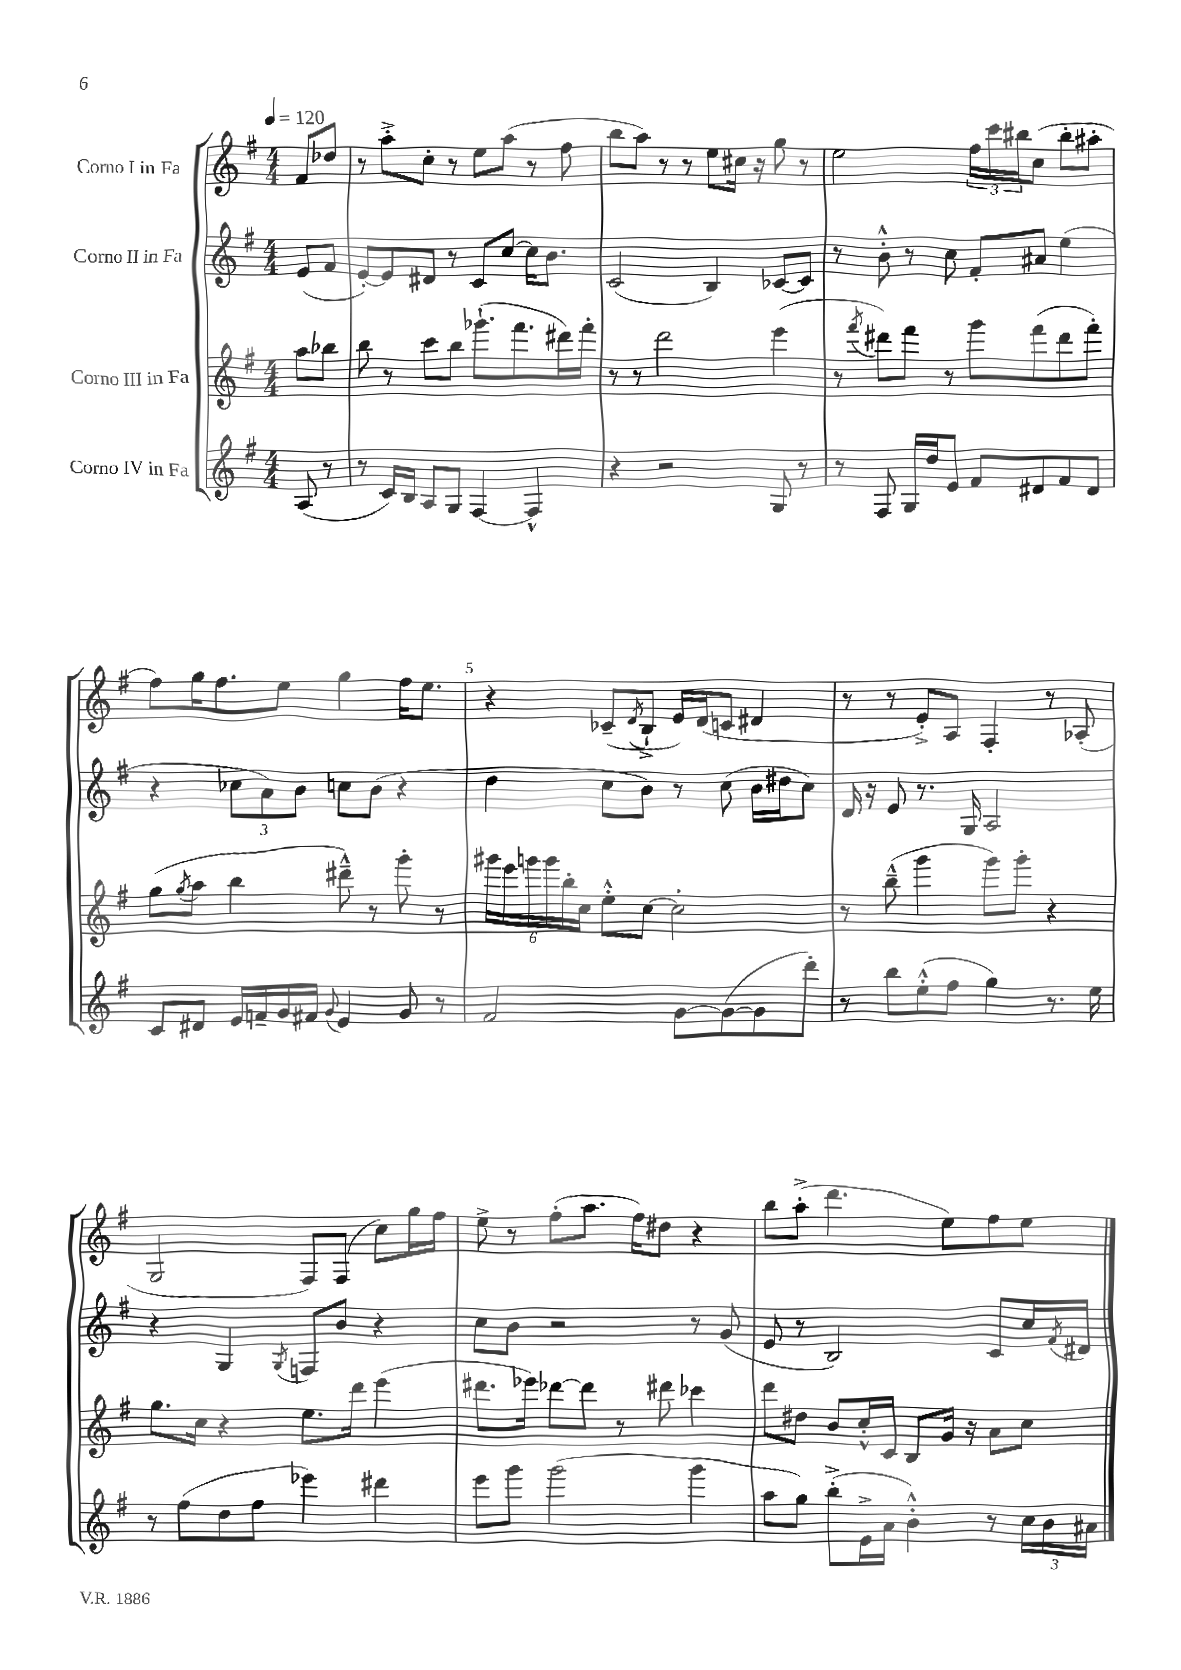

**kern	**kern	**kern	**kern
*staff4	*staff3	*staff2	*staff1
*clefG2	*clefG2	*clefG2	*clefG2
*k[f#]	*k[f#]	*k[f#]	*k[f#]
*M4/4	*M4/4	*M4/4	*M4/4
*MM120	*MM120	*MM120	*MM120
(8A	8aa	(8e	8f#
8r	8bb-	8f#	8dd-
=	=	=	=
8r	8bb	[8e')	8r
16c)	8r	8e]	8aa'^
16B	.	.	.
8A	8ccc	8d#	8cc'
8G	8bb	8r	8r
[4F#	(8.ggg-`	8c	8ee
.	.	[8cc	(8aa
.	8.fff#	.	.
4F#^^]	.	16cc]	8r
.	.	8.b	.
.	16ddd#)	.	8ff#
.	16fff#'	.	.
=	=	=	=
4r	8r	(2c	8bb
.	8r	.	8aa)
2r	2ddd	.	8r
.	.	.	8r
.	.	4B)	8ee
.	.	.	16cc#
.	.	.	16r
8G	(4eee	[8c-	8gg
8r	.	8c-]	8r
=	=	=	=
8r	8r	8r	2ee
.	8qfff#	.	.
8F#	8ddd#)	8b'^^	.
16G	8fff#	8r	.
16dd	.	.	.
8e	8r	8cc	.
8f#	8ggg	8f#'	24ff#
.	.	.	24ccc
.	.	.	24bb#
8d#	(8fff#	8a#	(8cc
8f#	8ddd#	(4ee	8bb#'
8d#	8fff#')	.	8aa#'
=	=	=	=
8c	(8gg	4r	8ff#)
.	8qgg	.	.
8d#	8aa	.	16gg
.	.	.	8.ff#
16e	4bb	12cc-	.
16f~	.	.	.
.	.	12a)	.
16g	.	.	8ee
.	.	12b	.
16f#	.	.	.
8qqg	.	.	.
4e	8ddd#~^^)	8cc	4gg
.	8r	(8b	.
8g	8ggg'	4r	16ff#
.	.	.	8.ee
8r	8r	.	.
=	=	=	=
2f#	24ggg#	4dd	4r
.	24eee	.	.
.	24ggg	.	.
.	24ggg	.	.
.	24bb'	.	.
.	24cc	.	.
.	8ee'^^	8cc	(8c-~
.	.	.	8qd
.	[8cc	8b)	8B`^
[8g	2cc']	8r	16e)
.	.	.	(16d
(8g_	.	(8cc	8c
8g]	.	16b	4d#
.	.	16dd#	.
8ddd')	.	8cc)	.
=	=	=	=
8r	8r	16d	8r
.	.	16r	.
8bb	(8bb~^^	8e	8r
(8ee'^^	4ggg	8.r	8e'^)
8ff#	.	.	8A
.	.	16G	.
4gg)	8ggg)	2A	4F#'
.	8ggg'	.	.
8.r	4r	.	8r
.	.	.	(8A-'
16ee	.	.	.
=	=	=	=
8r	8.gg	4r	2G
(8ff#	.	.	.
.	16cc	.	.
8dd	4r	4G	.
8ff#	.	.	.
.	.	8qG	.
4eee-)	8.ee	8F	8F#)
.	.	8b	(8F#
.	16ddd	.	.
4ddd#	(4eee	4r	8cc)
.	.	.	16gg
.	.	.	16ff#
=	=	=	=
8eee	8.ddd#	8cc	8ee^
8ggg	.	8b	8r
.	16eee-)	.	.
(2ggg	[8ddd-	2r	(8ff#'
.	8ddd-]	.	8.aa
.	8r	.	.
.	.	.	16ff#)
.	8ddd#	.	8dd#
4ggg	4ccc-	8r	4r
.	.	(8g	.
=	=	=	=
8aa	8ddd	8e	8bb
8gg)	8dd#	8r	(8aa'^
(8bb'^	8b	2B)	4.ddd
16e^	16cc'^^	.	.
16a	16c	.	.
4b'^^)	8B	.	.
.	16g	.	8ee)
.	16r	.	.
8r	8a	8c	8ff#
24cc	8cc	16cc	8ee
24b	.	.	.
.	.	8qf#	.
.	.	16d#	.
24a#	.	.	.
==	==	==	==
*-	*-	*-	*-
